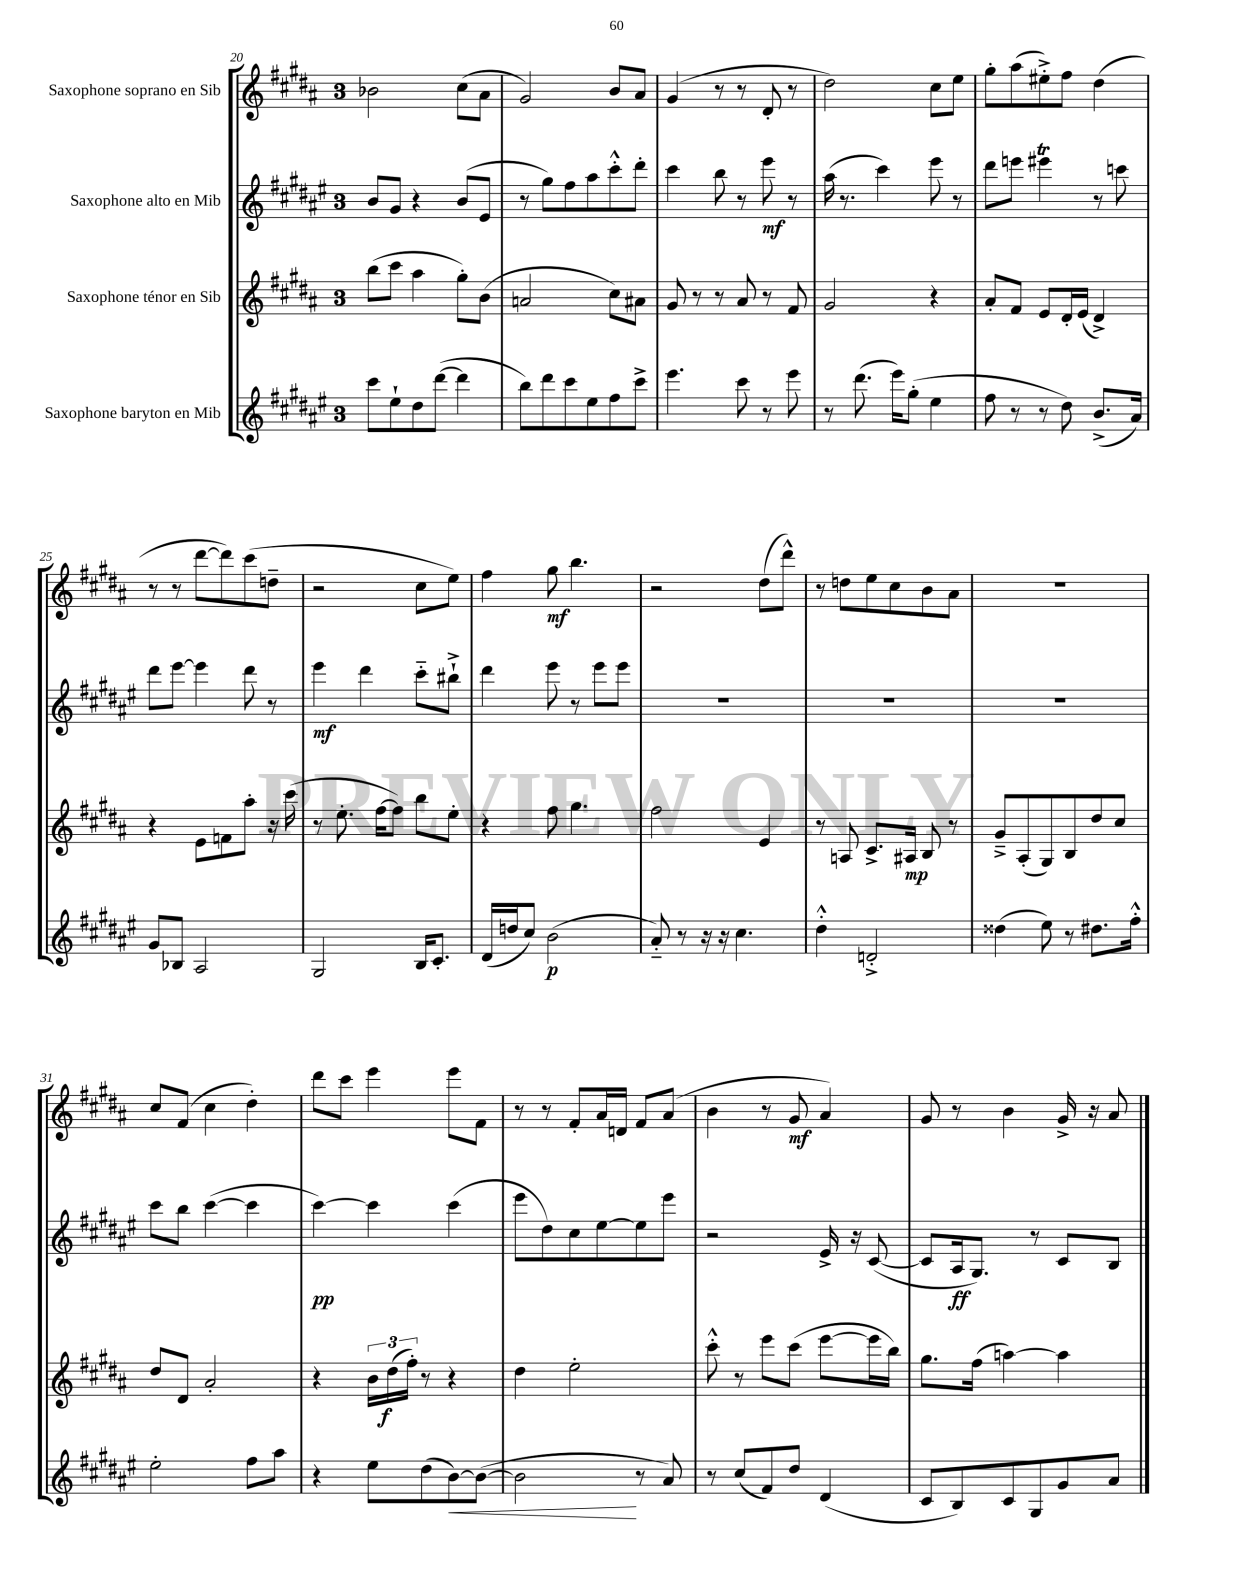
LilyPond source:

<<
\new StaffGroup <<
\new Staff = "s0" \with { instrumentName = "Saxophone soprano en Sib" } {
    \clef treble \key b \major \once \override Staff.TimeSignature.style = #'single-digit \time 3/4
    bes'2 cis''8( ais'8 |
    gis'2) b'8 ais'8 |
    gis'4( r8 r8 dis'8-. r8 |
    dis''2) cis''8 e''8 |
    gis''8-. ais''8( eis''8-.->) fis''8 dis''4( |
    r8 r8 dis'''8~ dis'''8) cis'''8( d''8-- |
    r2 cis''8 e''8) |
    fis''4 gis''8\mf b''4. |
    r2 dis''8( dis'''8-^) |
    r8 d''8 e''8 cis''8 b'8 ais'8 |
    R2. |
    cis''8 fis'8( cis''4 dis''4-.) |
    dis'''8 cis'''8 e'''4 e'''8 fis'8 |
    r8 r8 fis'8-. ais'16 d'16 fis'8 ais'8( |
    b'4 r8 gis'8\mf ais'4) |
    gis'8 r8 b'4 gis'16-> r16 ais'8 \bar "|." |
}
\new Staff = "s1" \with { instrumentName = "Saxophone alto en Mib" } {
    \clef treble \key fis \major \once \override Staff.TimeSignature.style = #'single-digit \time 3/4
    b'8 gis'8 r4 b'8( eis'8 |
    r8 gis''8) fis''8 ais''8 cis'''8-.-^ dis'''8-. |
    cis'''4 b''8 r8 eis'''8\mf r8 |
    ais''16( r8. cis'''4) eis'''8 r8 |
    dis'''8 e'''8 eis'''4\trill r8 c'''8 |
    dis'''8 eis'''8~ eis'''4 dis'''8 r8 |
    eis'''4\mf dis'''4 cis'''8-_ bis''8-!-> |
    dis'''4 eis'''8 r8 eis'''8 eis'''8 |
    R2. |
    R2. |
    R2. |
    cis'''8 b''8 cis'''4~( cis'''4 |
    cis'''4~\pp) cis'''4 cis'''4( |
    eis'''8 dis''8) cis''8 eis''8~ eis''8 eis'''8 |
    r2 eis'16-> r16 cis'8~( |
    cis'8 ais16\ff gis8.) r8 cis'8 b8 \bar "|." |
}
\new Staff = "s2" \with { instrumentName = "Saxophone ténor en Sib" } {
    \clef treble \key b \major \once \override Staff.TimeSignature.style = #'single-digit \time 3/4
    b''8( cis'''8 ais''4 gis''8-.) b'8( |
    a'2 cis''8) ais'8 |
    gis'8 r8 r8 ais'8 r8 fis'8 |
    gis'2 r4 |
    ais'8-. fis'8 e'8 dis'16-. e'16( dis'4->) |
    r4 e'8 f'8 ais''8-. r16 cis'''16( |
    r8 e''8.-. fis''16~ fis''8) b''8 e''8-. |
    r4 fis''8 gis''4. |
    fis''2 e'4 |
    r8 a8 cis'8.-> ais16\mp b8 r8 |
    gis'8---> ais8-.( gis8) b8 dis''8 cis''8 |
    dis''8 dis'8 ais'2-. |
    r4 \tuplet 3/2 { b'16 dis''16\f( fis''16-.) } r8 r4 |
    dis''4 e''2-. |
    cis'''8-.-^ r8 e'''8 cis'''8( e'''8~ e'''16 b''16) |
    gis''8. fis''16( a''4~) a''4 \bar "|." |
}
\new Staff = "s3" \with { instrumentName = "Saxophone baryton en Mib" } {
    \clef treble \key fis \major \once \override Staff.TimeSignature.style = #'single-digit \time 3/4
    cis'''8 eis''8-! dis''8 dis'''8~( dis'''4 |
    b''8) dis'''8 cis'''8 eis''8 fis''8 cis'''8-> |
    eis'''4. cis'''8 r8 eis'''8 |
    r8 dis'''8.( eis'''16) gis''8-.( eis''4 |
    fis''8 r8 r8 dis''8) b'8.->( ais'16) |
    gis'8 bes8 ais2 |
    gis2 b16 cis'8.-. |
    dis'16( d''16 cis''8) b'2\p( |
    ais'8-_) r8 r16 r16 cis''4. |
    dis''4-.-^ d'2-.-> |
    disis''4( eis''8) r8 dis''8. fis''16-.-^ |
    eis''2-. fis''8 ais''8 |
    r4 eis''8 dis''8( b'8~\<) b'8~( |
    b'2\! r8 ais'8) |
    r8 cis''8( fis'8) dis''8 dis'4( |
    cis'8 b8) cis'8 gis8 gis'8 ais'8 \bar "|." |
}
>>
>>
\layout { \context { \Score currentBarNumber = #20 } }
